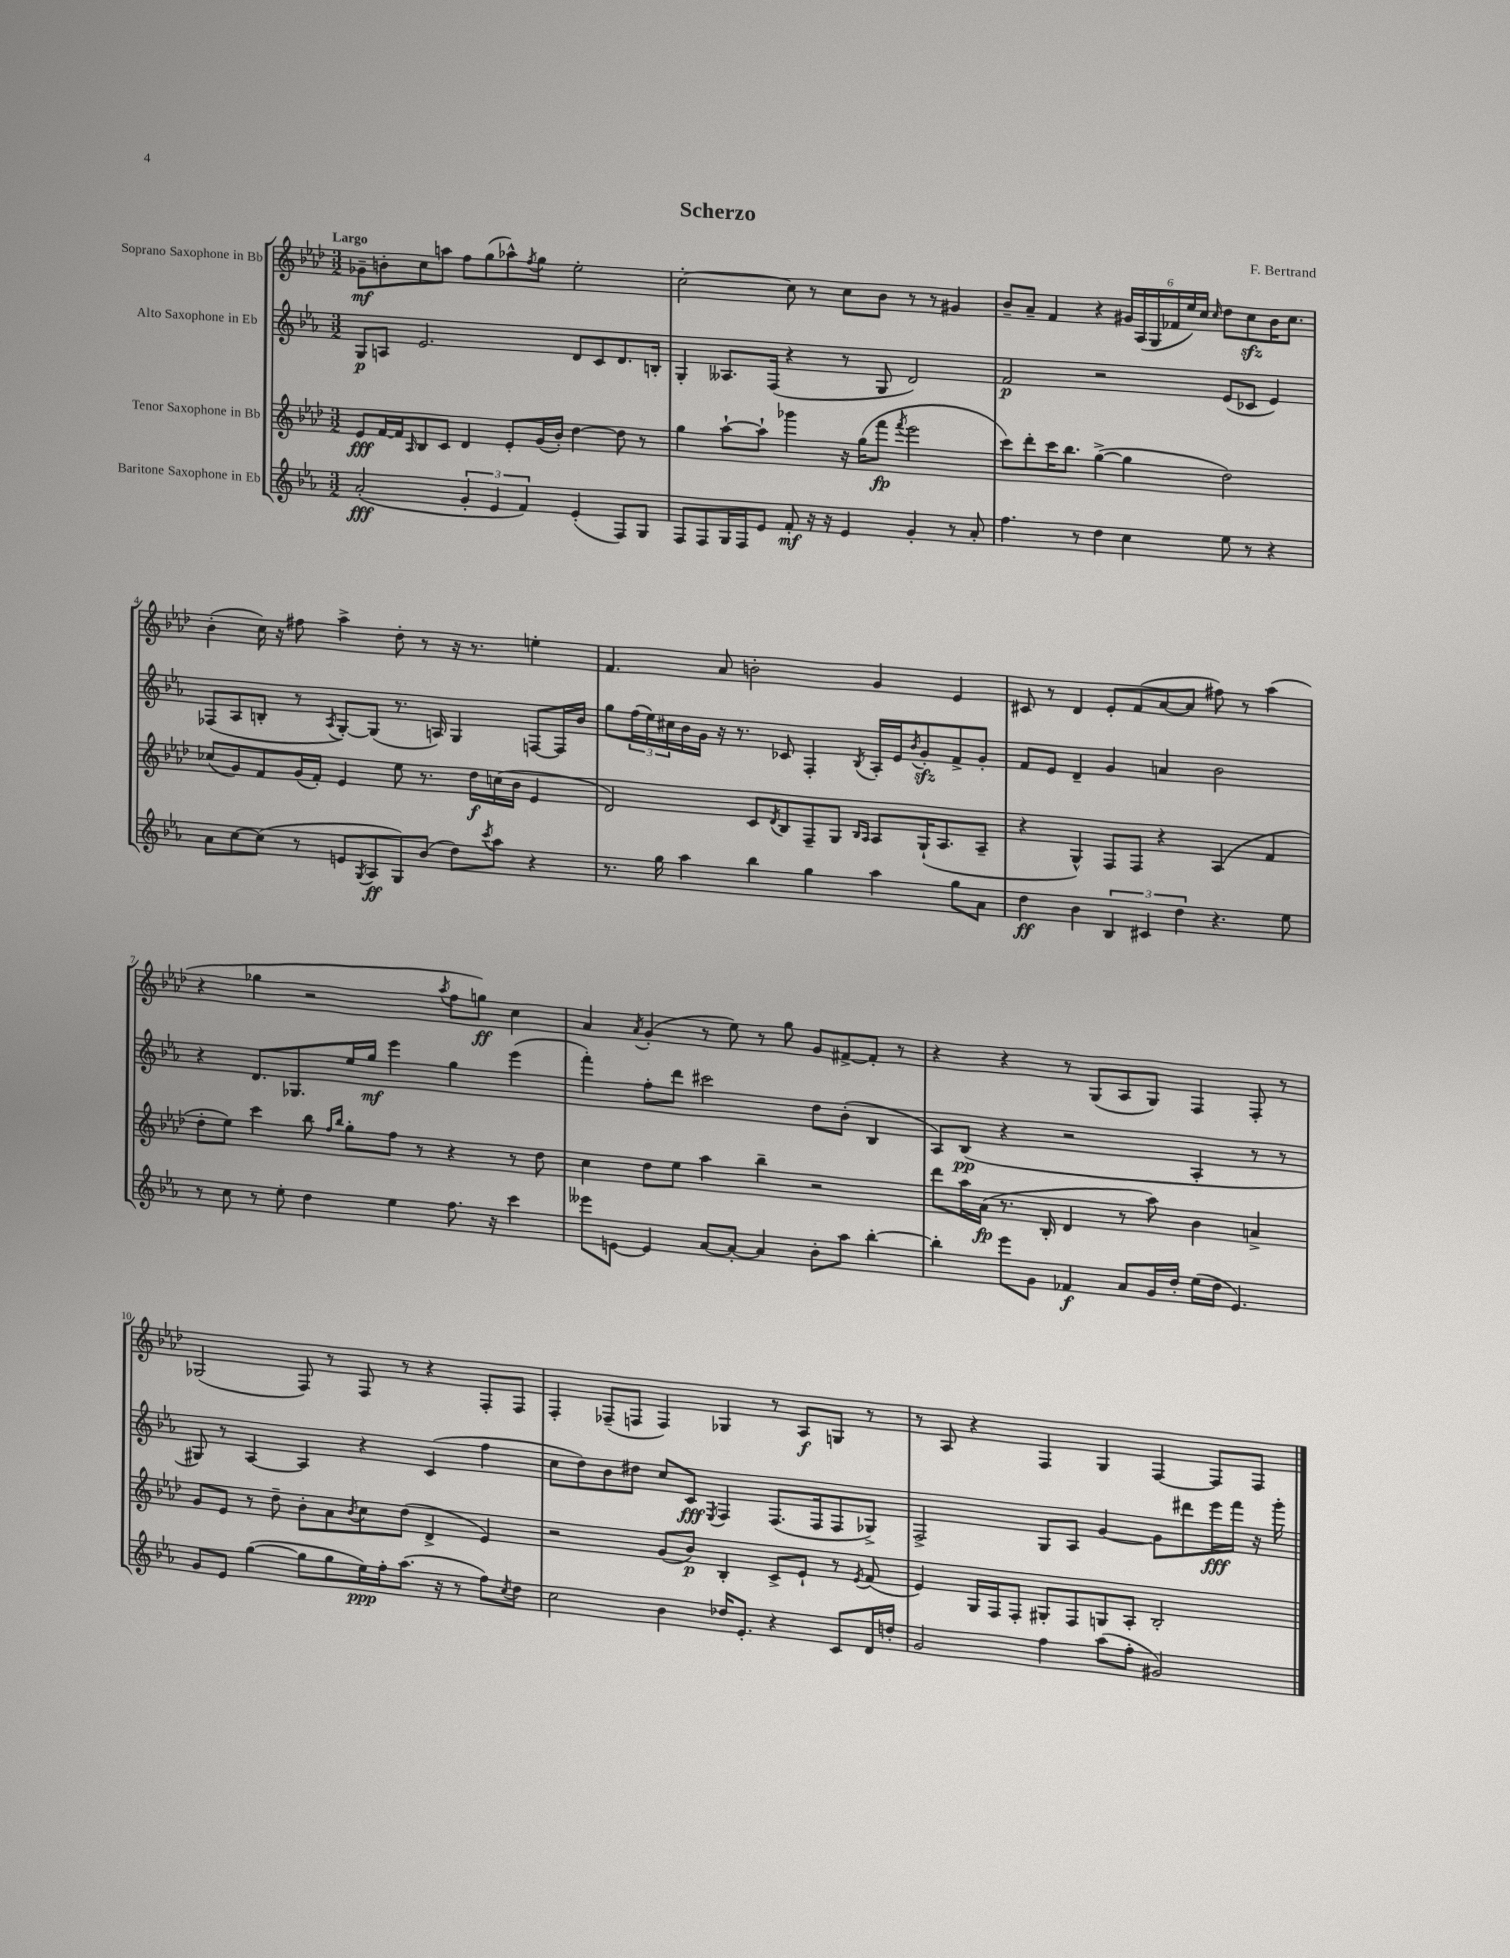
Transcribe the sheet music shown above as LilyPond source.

\header { title = "Scherzo" composer = "F. Bertrand" }
<<
\new StaffGroup <<
\new Staff = "s0" \with { instrumentName = "Soprano Saxophone in Bb" } {
    \clef treble \key aes \major \numericTimeSignature \time 3/2 \tempo "Largo"
    ges'8--\mf b'8-. c''8 a''8 f''8 g''8( aes''8-^) \acciaccatura { f''8 } g''8 ees''2-. |
    c''2~-. c''8 r8 c''8 bes'8 r8 r8 gis'4 |
    bes'8-- aes'8-- f'4 r4 \tuplet 6/4 { gis'16 aes16( g16 fes'16 ees''16) c''16 } \grace { c''16 } des''8 c''8\sfz bes'16 c''8. |
    bes'4-.( c''16) r16 fis''8 aes''4-> des''8-. r8 r16 r8. e''4-. |
    f'4. aes'8 b'2-. g'4 ees'4 |
    cis'8 r8 des'4 ees'8-. f'8( aes'8~ aes'8 fis''8) r8 aes''4( |
    r4 ges''4 r2 \acciaccatura { aes''8 } f''8 g''8\ff) c''4 |
    aes'4 \acciaccatura { aes'8 } g'4-.( r8 ees''8) r8 g''8 g'8 fis'8~-> fis'8-. r8 |
    r4 r4 r8 g8( aes8 g8) f4 f8-. r8 |
    ges2( f8) r8 f8 r8 r4 f8-. f8 |
    f4-. fes8--( f8 f4) ges4 r8 aes8\f g8 r8 |
    r8 aes8 r4 f4 g4 f4~ f8 f8 \bar "|." |
}
\new Staff = "s1" \with { instrumentName = "Alto Saxophone in Eb" } {
    \clef treble \key ees \major \numericTimeSignature \time 3/2
    g8\p a8 ees'2. d'8 c'8 d'8. b16-. |
    g4-. aeses8. f16( r4 r8 g8 d'2) |
    f'2\p r2 ees'8( ces'8 ees'4) |
    fes8( aes8 b8-. r8 \acciaccatura { aes8 } g8~-.) g8( r8. a16) g4 f8~ f16 bes'16 |
    g''8 \tuplet 3/2 { f''16( ees''16) cis''16 } bes'16 g'16 r16 r8. ces'8 f4-. \acciaccatura { bes8 } aes16-. ees'16 \acciaccatura { bes'8 } g'8-.\sfz f'8-> g'8-. |
    f'8 ees'8 d'4-- g'4 a'4 bes'2 |
    r4 d'8. ges8. ees''16 g''16\mf ees'''4 g''4 ees'''4( |
    f'''4-.) f''8-. d'''8 cis'''2 d''8 bes'8-.( bes4 |
    aes8) bes8\pp( r4 r2 aes4-. r8 r8 |
    gis8) r8 aes4~ aes4 r4 c'4( f''4 |
    c''8 d''8) bes'8 dis''8 c''8 c'8\fff \acciaccatura { ees8 } f4 f8.( f16 f8 ges8->) |
    f2-> g8 aes8 g'4~ g'8 dis'''8 ees'''16\fff f'''16 r16 g'''16-. \bar "|." |
}
\new Staff = "s2" \with { instrumentName = "Tenor Saxophone in Bb" } {
    \clef treble \key aes \major \numericTimeSignature \time 3/2
    ees'8\fff f'16~ f'16 \grace { aes16 } bes8 c'8 des'4 ees'8-. g'16( bes'16-.) des''4~ des''8 r8 |
    g''4 aes''8~-! aes''8-! ges'''4 r16 g''16( f'''8\fp \acciaccatura { f'''8 } ees'''2 |
    c'''8) des'''8-. c'''16 bes''8. g''4~->( g''4 des''2) |
    ces''8( g'8) f'8 g'16( f'16-.) ees'4 ees''8 r8. des''16\f c''16( bes'16 ees'4 |
    des'2) c'8 \acciaccatura { des'8 } bes8 f8-- g8 \grace { bes16 aes16 } aes8 g16-!( aes8. aes8-- |
    r4 g4-^) f8 f8 r4 aes4( f'4 |
    des''8-. ees''8) c'''4 bes''8 \grace { f''16 bes''16 } g''8-. f''8 r8 r4 r8 des''8 |
    c''4 des''8 ees''8 aes''4 bes''4-- r2 |
    des'''8 aes''16 aes'16\fp( r8. bes16-. des'4 r8 aes''8) bes'4 a'4-> |
    g'8 ees'8 r8 des''8-- bes'8-. aes'8 \acciaccatura { bes'8 } c''8 des''8( des'4-> ees'4) |
    r2 g'8( bes'8\p) bes4-. c'8-> ees'8-! r8 \acciaccatura { ees'8 } f'8( |
    ees'4) g16 f16 f8-. gis8-. f8 g8 aes8-. bes2-. \bar "|." |
}
\new Staff = "s3" \with { instrumentName = "Baritone Saxophone in Eb" } {
    \clef treble \key ees \major \numericTimeSignature \time 3/2
    aes'2-.\fff( \tuplet 3/2 { g'4-. ees'4 f'4) } ees'4-.( f8) g8 |
    f8 f8 g16 f16 ees'8 f'8-.\mf r16 r16 ees'4 g'4-. r8 aes'8-. |
    f''4. r8 d''4 c''4 ees''8 r8 r4 |
    aes'8 c''8~ c''8( r8 e'8 \acciaccatura { g8 } aes8\ff g8) bes'8( d''8) \acciaccatura { c'''8 } aes''8 r4 |
    r8. g''16 aes''4 bes''4 g''4 aes''4 g''8 aes'8 |
    d''4\ff bes'4 \tuplet 3/2 { bes4 cis'4 d''4 } r4. ees''8 |
    r8 c''8 r8 ees''8-. d''4 ees''4 f''8. r16 c'''4 |
    eeses'''8 e'8~ e'4 aes'8~ aes'8~-. aes'4 bes'8-. aes''8 bes''4~-. |
    bes''4-. ees'''8 g'8 fes'4\f aes'8 g'16 d''16-. ees''16( d''16 ees'4.) |
    g'8 ees'8 g''4~( g''8 g''8 ees''16\ppp) f''16-. aes''8.( r16 r8 f''8) \acciaccatura { c''8 } d''8 |
    c''2 bes'4 des''16 ees'8.-. r4 c'8 d'16 d''16-. |
    g'2 f''4 aes''8( f''8-. gis'2) \bar "|." |
}
>>
>>
